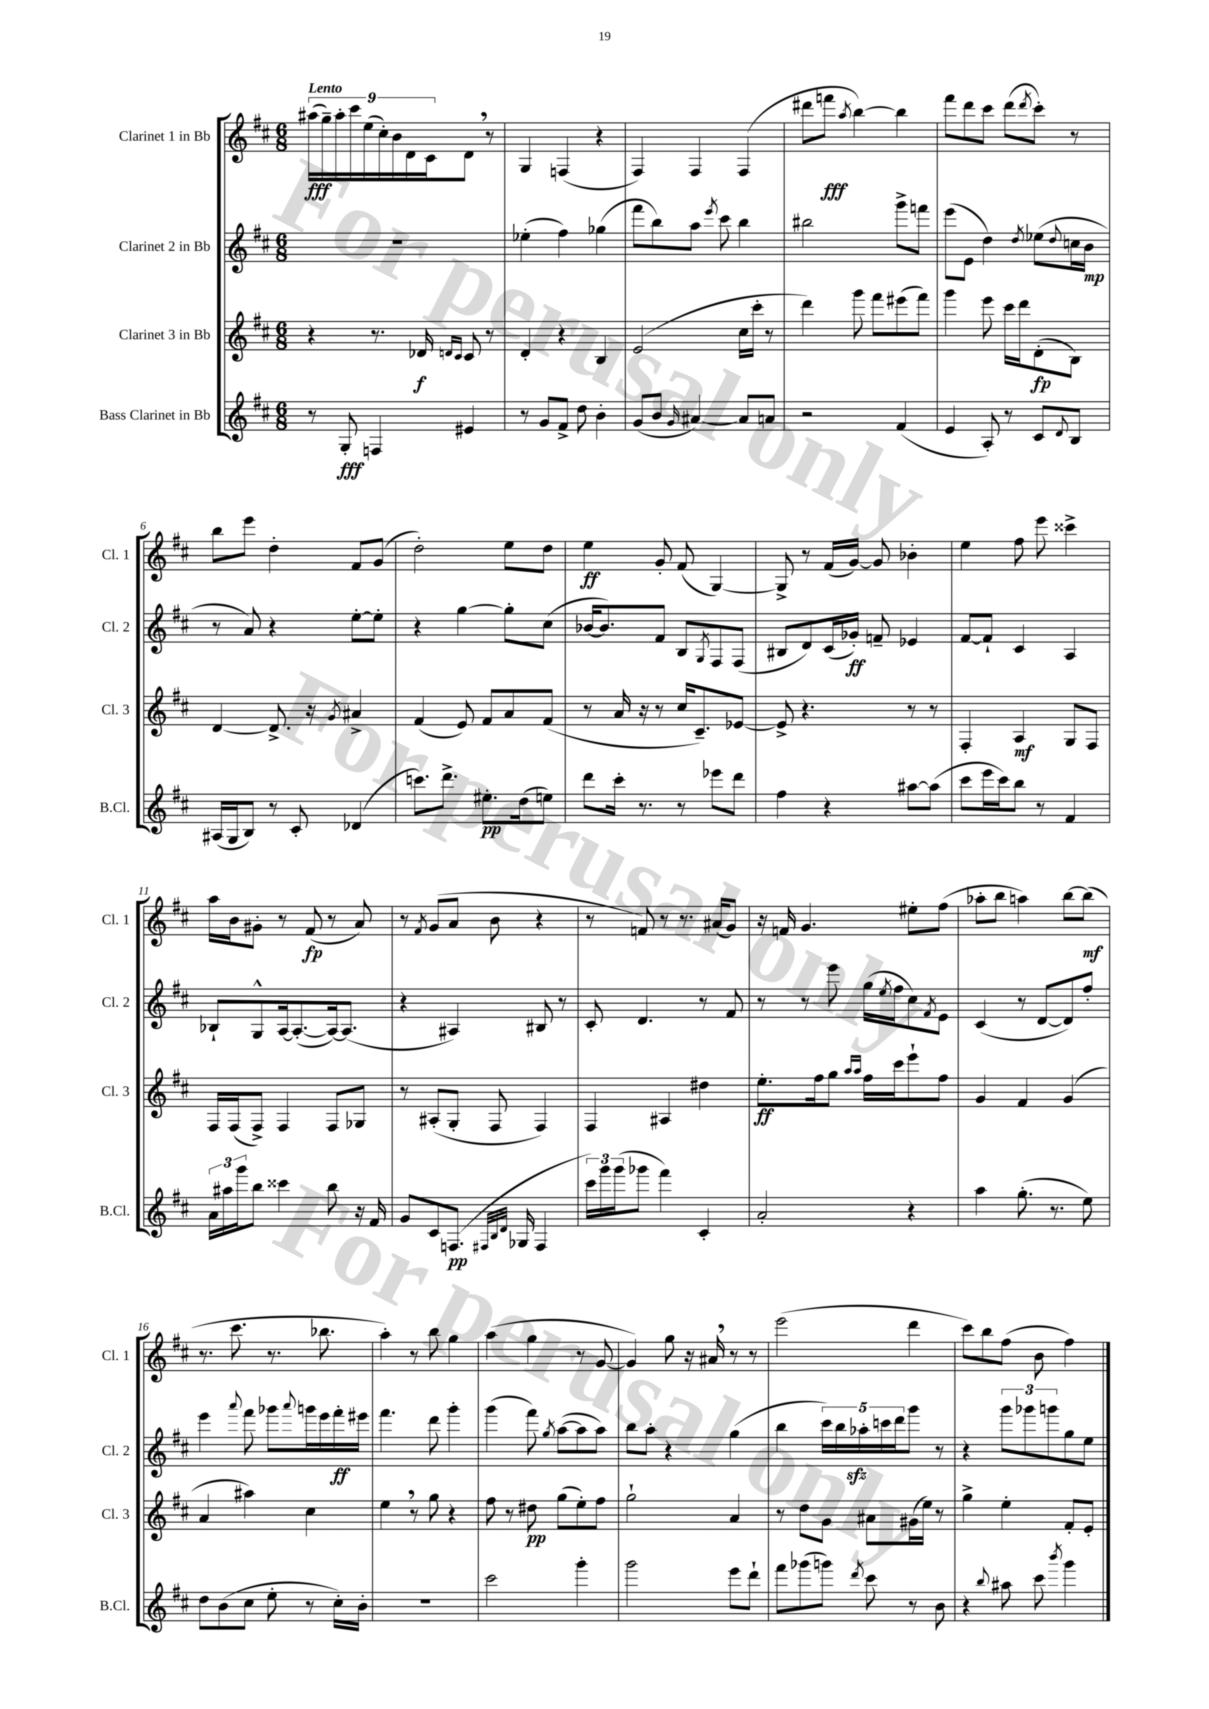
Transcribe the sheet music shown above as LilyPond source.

<<
\new StaffGroup <<
\new Staff = "s0" \with { instrumentName = "Clarinet 1 in Bb" shortInstrumentName = "Cl. 1" } {
    \clef treble \key d \major \numericTimeSignature \time 6/8 \tempo "Lento"
    \tuplet 9/8 { ais''16\fff( g''16--) ais''16-. cis'''16 e''16( cis''16-.) b'16 d'16 cis'16 } d'8 \breathe r8 |
    g4 f4( r4 |
    fis4) fis4 fis4( |
    dis'''8 f'''8\fff \acciaccatura { a''8 } b''4~) b''4 |
    fis'''8 d'''8 cis'''8 d'''8( \acciaccatura { d'''8 } cis'''8-.) r8 |
    b''8 e'''8 d''4-. fis'8 g'8( |
    d''2-.) e''8 d''8 |
    e''4\ff g'8-. fis'8( g4~) |
    g8-> r8 fis'16( g'16~) g'8 bes'4-. |
    e''4 fis''8 e'''8 cisis'''4-> |
    a''16 b'16 gis'8-. r8 fis'8\fp( r8 a'8) |
    r8 \acciaccatura { fis'8 } g'8( a'8 b'8 r4 |
    r8 f'8) r8 r8. ais'16( g'8) |
    r16 f'16 g'4. eis''8-. fis''8( |
    aes''8-. b''8 a''4) b''8~ b''8\mf( |
    r8. cis'''8. r8. bes''8. |
    a''4-.) r8 b''8 g''4 |
    a''4( g''4 r8 g'8~ |
    g'4) g''8 r16 ais'16 \breathe r8 r8 |
    e'''2( d'''4 |
    cis'''8) b''8 fis''8( b'8 fis''4) \bar "|." |
}
\new Staff = "s1" \with { instrumentName = "Clarinet 2 in Bb" shortInstrumentName = "Cl. 2" } {
    \clef treble \key d \major \numericTimeSignature \time 6/8
    R2. |
    ees''4-.( fis''4) ges''4( |
    fis'''8 b''8) a''8 \acciaccatura { e'''8 } cis'''8 b''4 |
    bis''2 g'''8-> f'''8 |
    e'''8( e'8 d''4) \acciaccatura { d''8 } ees''8( \appoggiatura { d''8 } c''16 b'16\mp |
    r8 a'8) r4 e''8~-. e''8-. |
    r4 g''4~ g''8-. cis''8( |
    bes'16~ bes'8.) fis'8 b8 \acciaccatura { g8 } fis8 fis8( |
    bis8 d'8) cis'16( ges'16-.\ff) f'8-- ees'4 |
    fis'8~ fis'8-! cis'4 a4 |
    bes8-! g8-^ a16~ a8.~-.( a16~) a8.( |
    r4 ais4) bis8 r8 |
    cis'8-. d'4. r8 fis'8 |
    r8 r8 e'''8 g''16( \acciaccatura { e''8 } fis''16 cis''8) \acciaccatura { fis'8 } e'8 |
    cis'4( r8 d'8~ d'8) fis''8-. |
    e'''4 \appoggiatura { a'''8 } fis'''8 ges'''8 \appoggiatura { a'''8 } g'''16 e'''16 fis'''16-.\ff eis'''16 |
    fis'''4. d'''8 g'''4-. |
    g'''4( fis'''8) \acciaccatura { g''8 } a''8~( a''8 a''8) |
    b''8 a''8-. r4 g''4( |
    b''4 \tuplet 5/4 { cis'''16) b''16 aes''16-.\sfz c'''16 d'''16 } g'''8 r8 |
    r4 \tuplet 3/2 { g'''8 ges'''8 g'''8 } g''8 e''8 \bar "|." |
}
\new Staff = "s2" \with { instrumentName = "Clarinet 3 in Bb" shortInstrumentName = "Cl. 3" } {
    \clef treble \key d \major \numericTimeSignature \time 6/8
    r4 r8. des'16\f \grace { d'16 cis'16 } cis'8 r8 |
    d'4-. r4 b4 |
    e'2( cis''16 cis'''16-. r8 |
    d'''4) g'''8 fis'''8 eis'''8( fis'''8) |
    g'''4 e'''8 cis'''16 d'''16 d'8-.\fp( b8) |
    d'4~ d'8.-> r16 \acciaccatura { g'8 } ais'4-> |
    fis'4( e'8) fis'8 a'8 fis'8( |
    r8 a'16 r16 r8 cis''16 cis'8.--) ees'8~ |
    ees'8-> r4. r8 r8 |
    fis4-. a4\mf g8 fis8 |
    fis16 fis16( fis8->) fis4 fis8 ges8 |
    r8 ais8-.( g8-. fis8 fis4) |
    fis4 ais4 dis''4 |
    e''8.-.\ff fis''16 g''8 \grace { a''16 a''16 } fis''16 cis'''16 e'''8-! fis''8 |
    g'4 fis'4 g'4( |
    a'4 ais''4) cis''4 |
    e''4 \breathe r8 g''8 r4 |
    fis''8 r8 dis''8\pp g''8( e''8-.) fis''8 |
    g''2-! a'4 |
    r8 d''8 g'8 ais'8 gis'16( e''16) r8 |
    g''4-> e''4-. fis'8-. e'8-. \bar "|." |
}
\new Staff = "s3" \with { instrumentName = "Bass Clarinet in Bb" shortInstrumentName = "B.Cl." } {
    \clef treble \key d \major \numericTimeSignature \time 6/8
    r8 g8-.\fff f4 eis'4 |
    r8 g'8 fis'8-> d''8 b'4-. |
    g'8( b'8 \grace { g'16 } ais'4~) ais'8 a'8 |
    r2 fis'4( |
    e'4 a8-.) r8 cis'8 \appoggiatura { d'8 } b8 |
    ais16( g16 b8) r8 cis'8-. des'4( |
    c'''8.) d'''8.-> eis''8.-.\pp d''16( e''8) |
    d'''8 cis'''16-. r8. r8 ees'''8 d'''8 |
    fis''4 r4 ais''8~ ais''8( |
    cis'''8 e'''16 cis'''16) b''8 r8 fis'4 |
    \tuplet 3/2 { a'16 ais''16 g'''16 } b''8 cisis'''4 b''8 r16 fis'16 |
    g'8 cis'8 f8.\pp( \grace { fis32 b32 d'32 } ges16 fis4 |
    \tuplet 3/2 { cis'''16) g'''16 g'''16( } ges'''8 fis'''4) cis'4-. |
    a'2-. r4 |
    a''4 g''8.-.( r8. e''8) |
    d''8 b'8( cis''8 e''8-. r8 cis''16-.) b'16-. |
    R2. |
    cis'''2 g'''4-. |
    g'''2 e'''8 d'''8-! |
    fis'''8 ges'''8( g'''8) \acciaccatura { d'''8 } cis'''8 r8 b'8 |
    r4 \appoggiatura { b''8 } ais''8 cis'''8 \acciaccatura { b'''8 } g'''4 \bar "|." |
}
>>
>>
